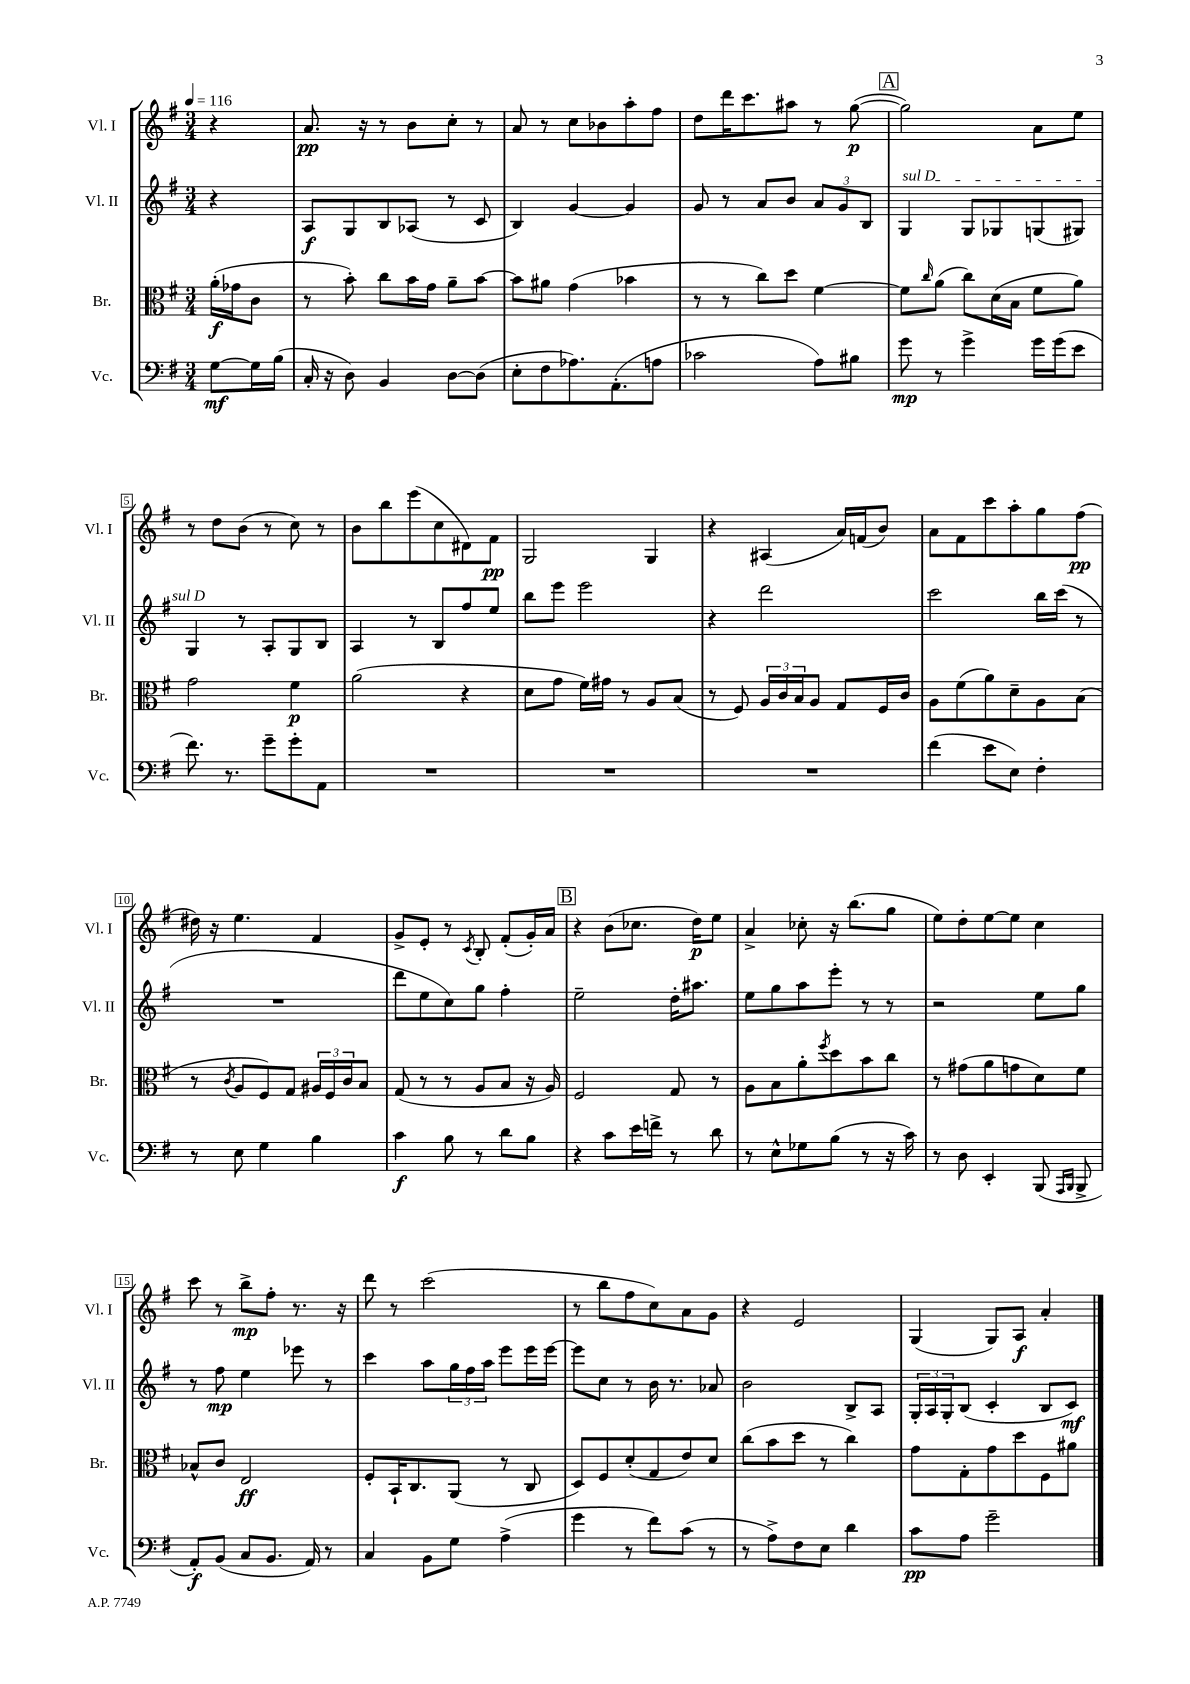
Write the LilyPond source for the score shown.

<<
\new StaffGroup <<
\new Staff = "s0" \with { instrumentName = "Vl. I" shortInstrumentName = "Vl. I" } {
    \clef treble \key g \major \numericTimeSignature \time 3/4 \partial 4 \tempo 4 = 116
    r4 |
    a'8.\pp r16 r8 b'8 c''8-. r8 |
    a'8 r8 c''8 bes'8 a''8-. fis''8 |
    d''8 d'''16 c'''8. ais''8 r8 g''8~\p( |
    \mark \markup { \box "A" } g''2) a'8 e''8 |
    r8 d''8 b'8( r8 c''8) r8 |
    b'8 b''8 e'''8( c''8 dis'8) fis'8\pp |
    g2 g4 |
    r4 ais4( a'16) f'16( b'8) |
    a'8 fis'8 c'''8 a''8-. g''8 fis''8\pp( |
    dis''16) r16 e''4. fis'4 |
    g'8-> e'8-. r8 \acciaccatura { c'8 } b8-. fis'8-.( g'16-.) a'16 |
    \mark \markup { \box "B" } r4 b'8( ces''8. d''16\p) e''8 |
    a'4-> ces''8-. r16 b''8.( g''8 |
    e''8) d''8-. e''8~ e''8 c''4 |
    c'''8 r8 b''8->\mp fis''8-. r8. r16 |
    d'''8 r8 c'''2( |
    r8 b''8 fis''8 c''8) a'8 g'8 |
    r4 e'2 |
    g4( g8) a8\f a'4-. \bar "|." |
}
\new Staff = "s1" \with { instrumentName = "Vl. II" shortInstrumentName = "Vl. II" } {
    \clef treble \key g \major \numericTimeSignature \time 3/4 \partial 4
    r4 |
    a8\f g8 b8 aes8( r8 c'8 |
    b4) g'4~ g'4 |
    g'8 r8 a'8 b'8 \tuplet 3/2 { a'8 g'8 b8 } |
    \mark \markup { \box "A" } \once \override TextSpanner.bound-details.left.text = \markup { \italic "sul D" } g4\startTextSpan g8 ges8 g8( gis8) |
    g4\stopTextSpan r8 a8-. g8 b8 |
    a4 r8 b8 fis''8 e''8 |
    b''8 e'''8 e'''2 |
    r4 d'''2 |
    c'''2 b''16 c'''16( r8 |
    R2. |
    d'''8 e''8 c''8) g''8 fis''4-. |
    \mark \markup { \box "B" } e''2-- d''16-. ais''8. |
    e''8 g''8 a''8 e'''8-. r8 r8 |
    r2 e''8 g''8 |
    r8 fis''8\mp e''4 ees'''8 r8 |
    c'''4 a''8 \tuplet 3/2 { g''16 fis''16 a''16 } e'''8 e'''16 e'''16~ |
    e'''8 c''8 r8 b'16 r8. aes'8 |
    b'2 b8-> a8 |
    \tuplet 3/2 { g16-. a16 g16-. } b8( c'4-. b8 c'8\mf) \bar "|." |
}
\new Staff = "s2" \with { instrumentName = "Br." shortInstrumentName = "Br." } {
    \clef alto \key g \major \numericTimeSignature \time 3/4 \partial 4
    a'16-.\f( ges'16 c'8 |
    r8 b'8-.) c''8 b'16 g'16 a'8-- b'8~ |
    b'8 ais'8 g'4( bes'4 |
    r8 r8 c''8) d''8 fis'4~ |
    \mark \markup { \box "A" } fis'8 \grace { c''16 } a'8( c''8) d'16( b16 fis'8 a'8) |
    g'2 fis'4\p |
    a'2( r4 |
    d'8 g'8 fis'16) gis'16 r8 a8 b8( |
    r8 fis8) \tuplet 3/2 { a16 c'16 b16 } a8 g8 fis16 c'16 |
    a8 fis'8( a'8) d'8-- a8 b8( |
    r8 \acciaccatura { c'8 } a8 fis8) g8 \tuplet 3/2 { ais16 fis16 c'16 } b8 |
    g8( r8 r8 a8 b8 r16 a16) |
    \mark \markup { \box "B" } fis2 g8 r8 |
    a8 b8 a'8-. \acciaccatura { fis''8 } d''8 b'8 c''8 |
    r8 gis'8( a'8 g'8 d'8) fis'8 |
    bes8-^ c'8 e2\ff |
    fis8-. b,16-! c8. a,8( r8 c8 |
    d8) fis8 d'8-.( g8 e'8) d'8 |
    c''8( b'8 d''8 r8 c''4) |
    g'8 g8-. g'8 d''8 fis8 ais'8 \bar "|." |
}
\new Staff = "s3" \with { instrumentName = "Vc." shortInstrumentName = "Vc." } {
    \clef bass \key g \major \numericTimeSignature \time 3/4 \partial 4
    g8~\mf g16 b16( |
    c16-. r16 d8) b,4 d8~ d8( |
    e8-. fis8 aes8.) a,8.-.( a8 |
    ces'2 a8) bis8 |
    \mark \markup { \box "A" } g'8\mp r8 g'4-> g'16 g'16( e'8 |
    fis'8.) r8. g'8-- g'8-. a,8 |
    R2. |
    R2. |
    R2. |
    fis'4( e'8 e8) fis4-. |
    r8 e8 g4 b4 |
    c'4\f b8 r8 d'8 b8 |
    \mark \markup { \box "B" } r4 c'8 e'16 f'16-> r8 d'8 |
    r8 e8-^ ges8 b8( r8 r16 c'16) |
    r8 d8 e,4-. b,,8( \grace { a,,16 b,,16 } b,,8-> |
    a,8-.\f) b,8( c8 b,8. a,16) r8 |
    c4 b,8 g8 a4->( |
    g'4 r8 fis'8) c'8( r8 |
    r8 a8->) fis8 e8 d'4 |
    c'8\pp a8 g'2-- \bar "|." |
}
>>
>>
\layout { \context { \Score \override BarNumber.stencil = #(make-stencil-boxer 0.1 0.3 ly:text-interface::print) } }
